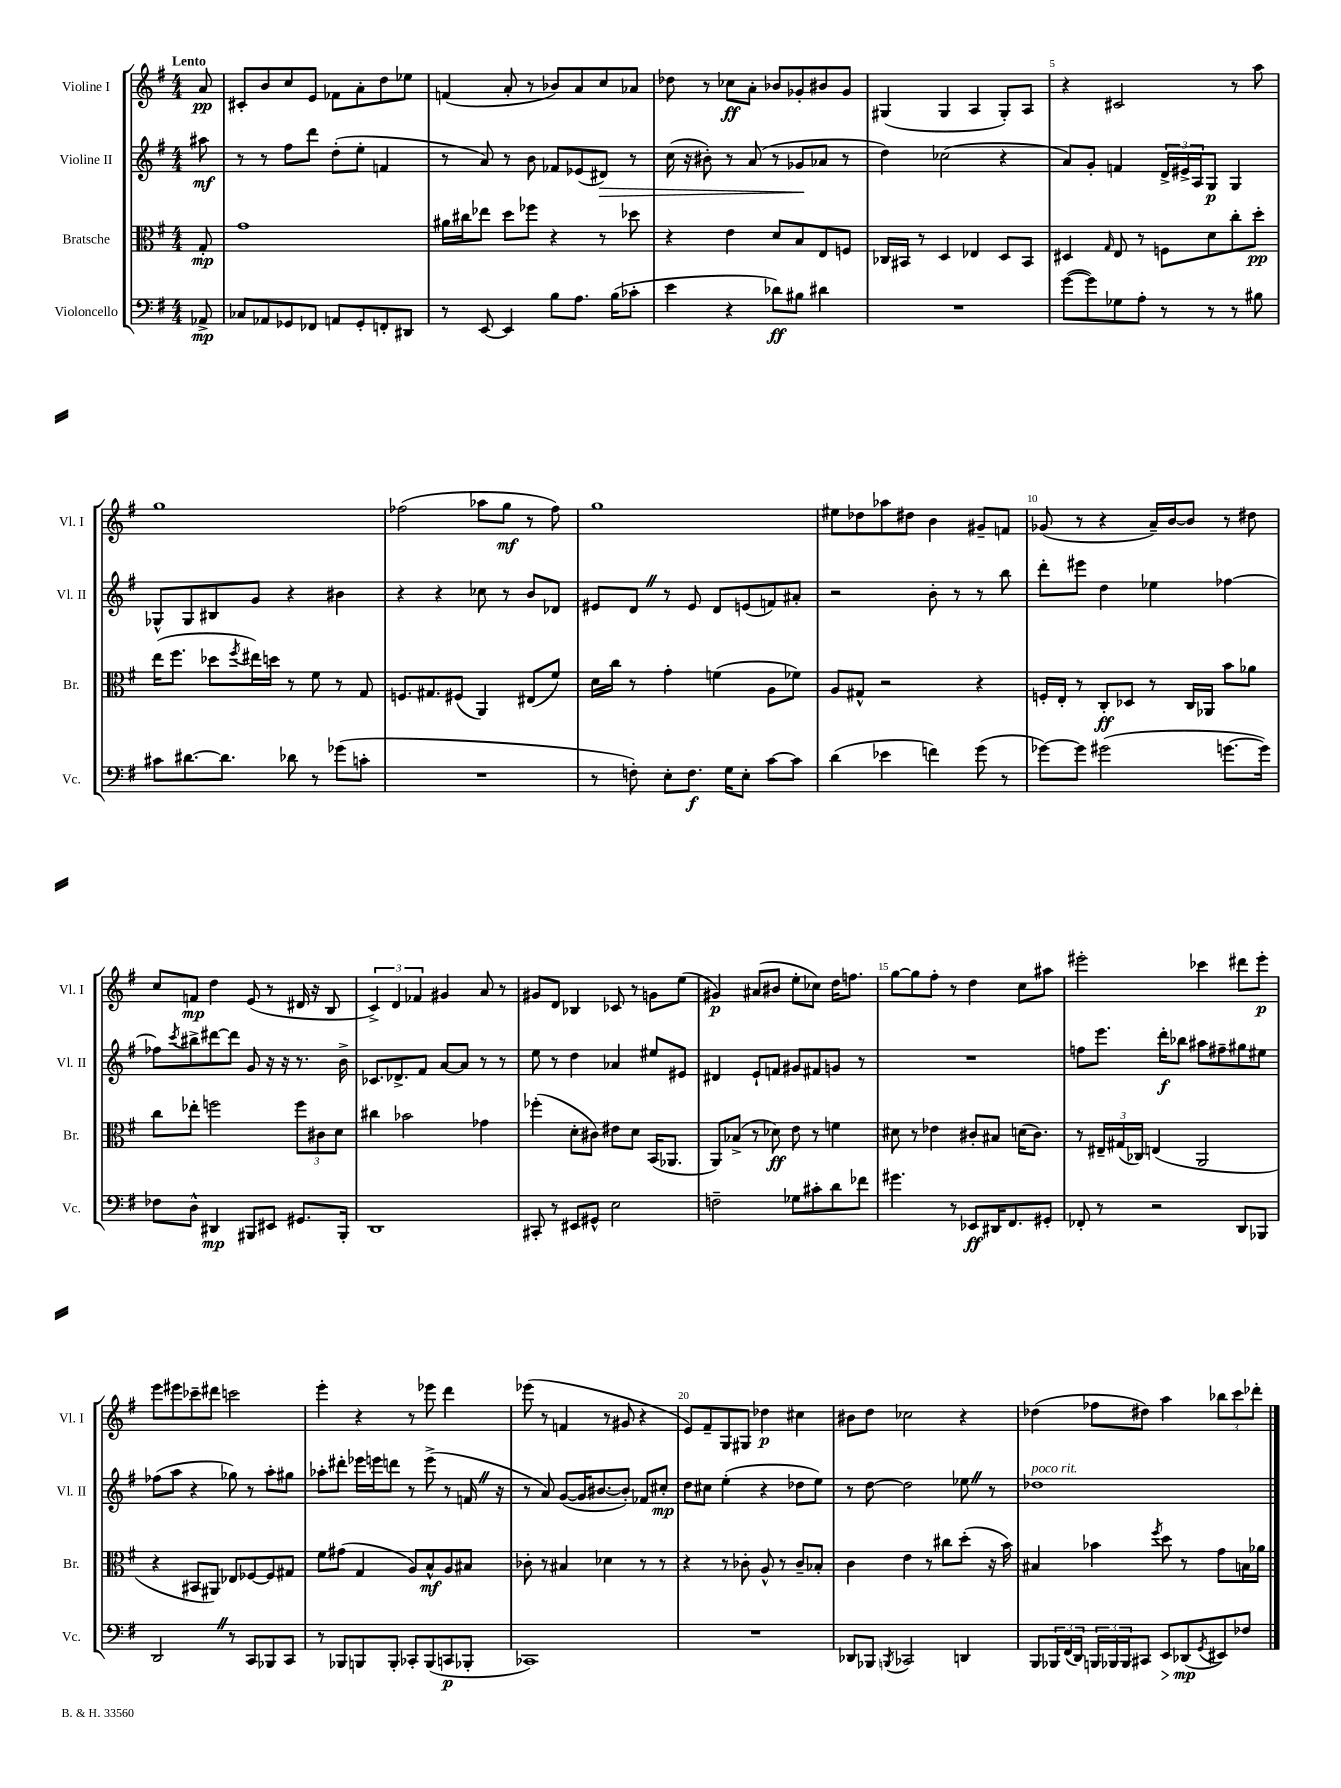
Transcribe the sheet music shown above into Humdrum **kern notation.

**kern	**kern	**kern	**kern
*staff4	*staff3	*staff2	*staff1
*clefF4	*clefC3	*clefG2	*clefG2
*k[f#]	*k[f#]	*k[f#]	*k[f#]
*M4/4	*M4/4	*M4/4	*M4/4
8AA-^	8G'	8aa#	8a
=	=	=	=
8C-	1g	8r	8c#'
8AA-	.	8r	8b
8GG-	.	8ff#	8cc
8FF-	.	8ddd	8e
8AA	.	(8dd'	8f-
8GG-'	.	8ee'	8a'
8FF'	.	4f	8dd
8DD#	.	.	8ee-
=	=	=	=
8r	16a#	8r	(4f
.	16cc#	.	.
[8EE	8ee-	8a)	.
4EE]	8dd	8r	8a'
.	8ff-	8b	8r
8B	4r	8f-	8b-)
8.A	.	(8e-	8a
.	8r	8d#)	8cc
(16B	.	.	.
8c-'	8dd-	8r	8a-
=	=	=	=
4e	4r	(16cc	8dd-
.	.	16r	.
.	.	8b#')	8r
4r	4e	8r	8cc-
.	.	(8a	8a'
8d-)	8d	8r	8b-
8B#	8B	8g-	8g-'
4d#	8E	8a-	8b#
.	8F	8r	8g-
=	=	=	=
1r	16C-	4dd)	(4G#
.	16BB#	.	.
.	8r	.	.
.	4D	(2cc-	4G#
.	4E-	.	4A
.	8D	4r	8G#')
.	8BB#	.	8A
=	=	=	=
([8g	4D#	8a)	4r
8g])	.	8g'	.
.	16qqG	.	.
8G-	8E	4f	2c#
8A'	8r	.	.
8r	8F	24d^	.
.	.	24e#^	.
.	.	24A	.
8r	8d	8G	.
8r	8cc'	4G	8r
8B#	8dd'	.	8aa
=	=	=	=
8c#	(16ee	8G-^^	1gg
.	8.ff#	.	.
[8.d#	.	8G-	.
.	8dd-	8B#	.
8.d#]	.	.	.
.	8qff#	.	.
.	16ee#)	8g	.
.	16dd	.	.
8d-	8r	4r	.
8r	8f#	.	.
(8g-	8r	4b#	.
8c'	8G	.	.
=	=	=	=
1r	8.F	4r	(2ff-
.	8.G#	.	.
.	.	4r	.
.	(8F#	.	.
.	4AA)	8cc-	8aa-
.	.	8r	8gg
.	(8E#	8b	8r
.	8f#)	8d-	8ff-)
=	=	=	=
8r	16d	8e#	1gg
.	16cc	.	.
8F')	8r	8d	.
8E'	4g'	8r	.
8.F	.	8e#	.
.	(4f	8d	.
16G	.	.	.
8E'	.	(8e	.
[8c	8A	8f)	.
8c]	8f-)	8a#'	.
=	=	=	=
(4d	8A	2r	8ee#
.	8G#^^	.	8dd-
4e-	2r	.	8aa-
.	.	.	8dd#
4f)	.	8b'	4b
.	.	8r	.
(8g	4r	8r	8g#~
8r	.	8bb	8f
=	=	=	=
[8g-)	16F'	8ddd'	(8g-
.	16E'	.	.
8g-]	8r	8eee#	8r
(2g#	8C'	4dd	4r
.	8D-	.	.
.	8r	4ee-	16a~)
.	.	.	[16b
.	16C	.	8b]
.	16AA-	.	.
[8.g	8b	[4ff-	8r
.	8a-	.	8dd#
16g])	.	.	.
=	=	=	=
8F-	8cc	8ff-]	8cc
.	.	8qccc	.
8D^^	8ee-'	8bb#^	8f
4DD#	2ff	[8ddd#	4dd
.	.	8ddd#]	.
8BBB#	.	8g	(8e
8EE#	.	16r	8r
.	.	16r	.
8.GG#	12ff	8.r	16d#
.	.	.	16r
.	12c#	.	.
.	.	.	8B
.	12d	.	.
16BBB#'	.	16b^	.
=	=	=	=
1DD	4cc#	8.c-	6c^)
.	.	.	6d
.	.	8.d-^	.
.	2b-	.	.
.	.	.	6f-
.	.	8f#	.
.	.	[8a	4g#
.	.	8a]	.
.	4g-	8r	8a
.	.	8r	8r
=	=	=	=
8CC#'	(4ff-'	8ee	8g#
8r	.	8r	8d
8EE#	8d'	4dd	4B-
8GG#^^	8c#)	.	.
2E	8e#	4a-	8c-
.	8d	.	8r
.	(16BB	8ee#	8g
.	8.AA-	.	.
.	.	8e#	(8ee
=	=	=	=
2F~	8AA)	4d#	4g#)
.	(8B-^	.	.
.	8r	8e`	(8a#
.	8d-)	8f	8b#
8G-	8e	8g#	8ee'
8c#'	8r	8f#	8cc-)
8d	4f	8g	16dd
.	.	.	8.ff
8f-	.	8r	.
=	=	=	=
4.g#	8d#	1r	[8gg
.	8r	.	8gg]
.	4e-	.	8ff#'
8r	.	.	8r
8EE-	8c#'	.	4dd
16DD#	8B#	.	.
8.FF#	.	.	.
.	(16d	.	8cc
.	8.c#)	.	.
8GG#'	.	.	8aa#
=	=	=	=
8FF-'	8r	8ff	2eee#'
8r	24E#~	8.eee	.
.	(24G#	.	.
.	24C-)	.	.
2r	(4E	.	.
.	.	16ddd'	.
.	.	8bb-	.
.	2AA	8aa#	4ccc-
.	.	8ff#~	.
8DD	.	8gg#	8ddd#
8BBB-	.	8ee#	8eee#'
=	=	=	=
2DD	4r	(8ff-	8eee
.	.	8aa	8eee#
.	8BB#	4r	8ccc-~
.	8AA#)	.	8ddd#
8r	8E-	8gg-)	2ccc
8CC	[8F-	8r	.
8BBB-	8F-]	8aa'	.
8CC	8G#	8gg#	.
=	=	=	=
8r	8f#	8aa-'	4eee'
8BBB-	(8g#	8ddd#'	.
8BBB	4G	16eee-	4r
.	.	16eee	.
8BBB'	.	8ddd	.
8CC-'	8A)	8r	8r
(8BBB	8B^^	(8eee^	8eee-
8CC	8A	8r	4ddd
8BBB-'	8B#	16f	.
.	.	16r	.
=	=	=	=
1CC-)	8c-'	8r	(8eee-
.	8r	8a)	8r
.	4B#	([8g	4f
.	.	16g]	.
.	.	[8.b#	.
.	4d-	.	8r
.	.	8b#'])	8g#
.	8r	8f-	4r
.	8r	8cc#'	.
=	=	=	=
1r	4r	8dd	8e)
.	.	8cc#	8f#~
.	8r	(4ee'	8G
.	8c-'	.	8G#
.	8A^^	4r	4dd-
.	8r	.	.
.	8c-~	8dd-	4cc#
.	8B-'	8ee)	.
=	=	=	=
8DD-	4c	8r	8b#
8BBB-	.	[8dd	8dd
8qBBB	.	.	.
2CC-	4e	2dd]	2cc-
.	8r	.	.
.	8cc#	.	.
4DD	(8dd'	8ee-	4r
.	16r	8r	.
.	16b)	.	.
=	=	=	=
8BBB	4B#	1dd-	(4dd-
24BBB-	.	.	.
(24FF#	.	.	.
24DD)	.	.	.
24BBB	4b-	.	8ff-
24BBB-	.	.	.
24BBB-	.	.	.
8CC#	.	.	8dd#)
.	8qff#	.	.
8EE	8dd	.	4aa
(8DD-	8r	.	.
8qGG	.	.	.
8EE#)	8g	.	12bb-
.	.	.	12ccc
8F-	16B	.	.
.	.	.	12ddd-'
.	16a-	.	.
==	==	==	==
*-	*-	*-	*-
